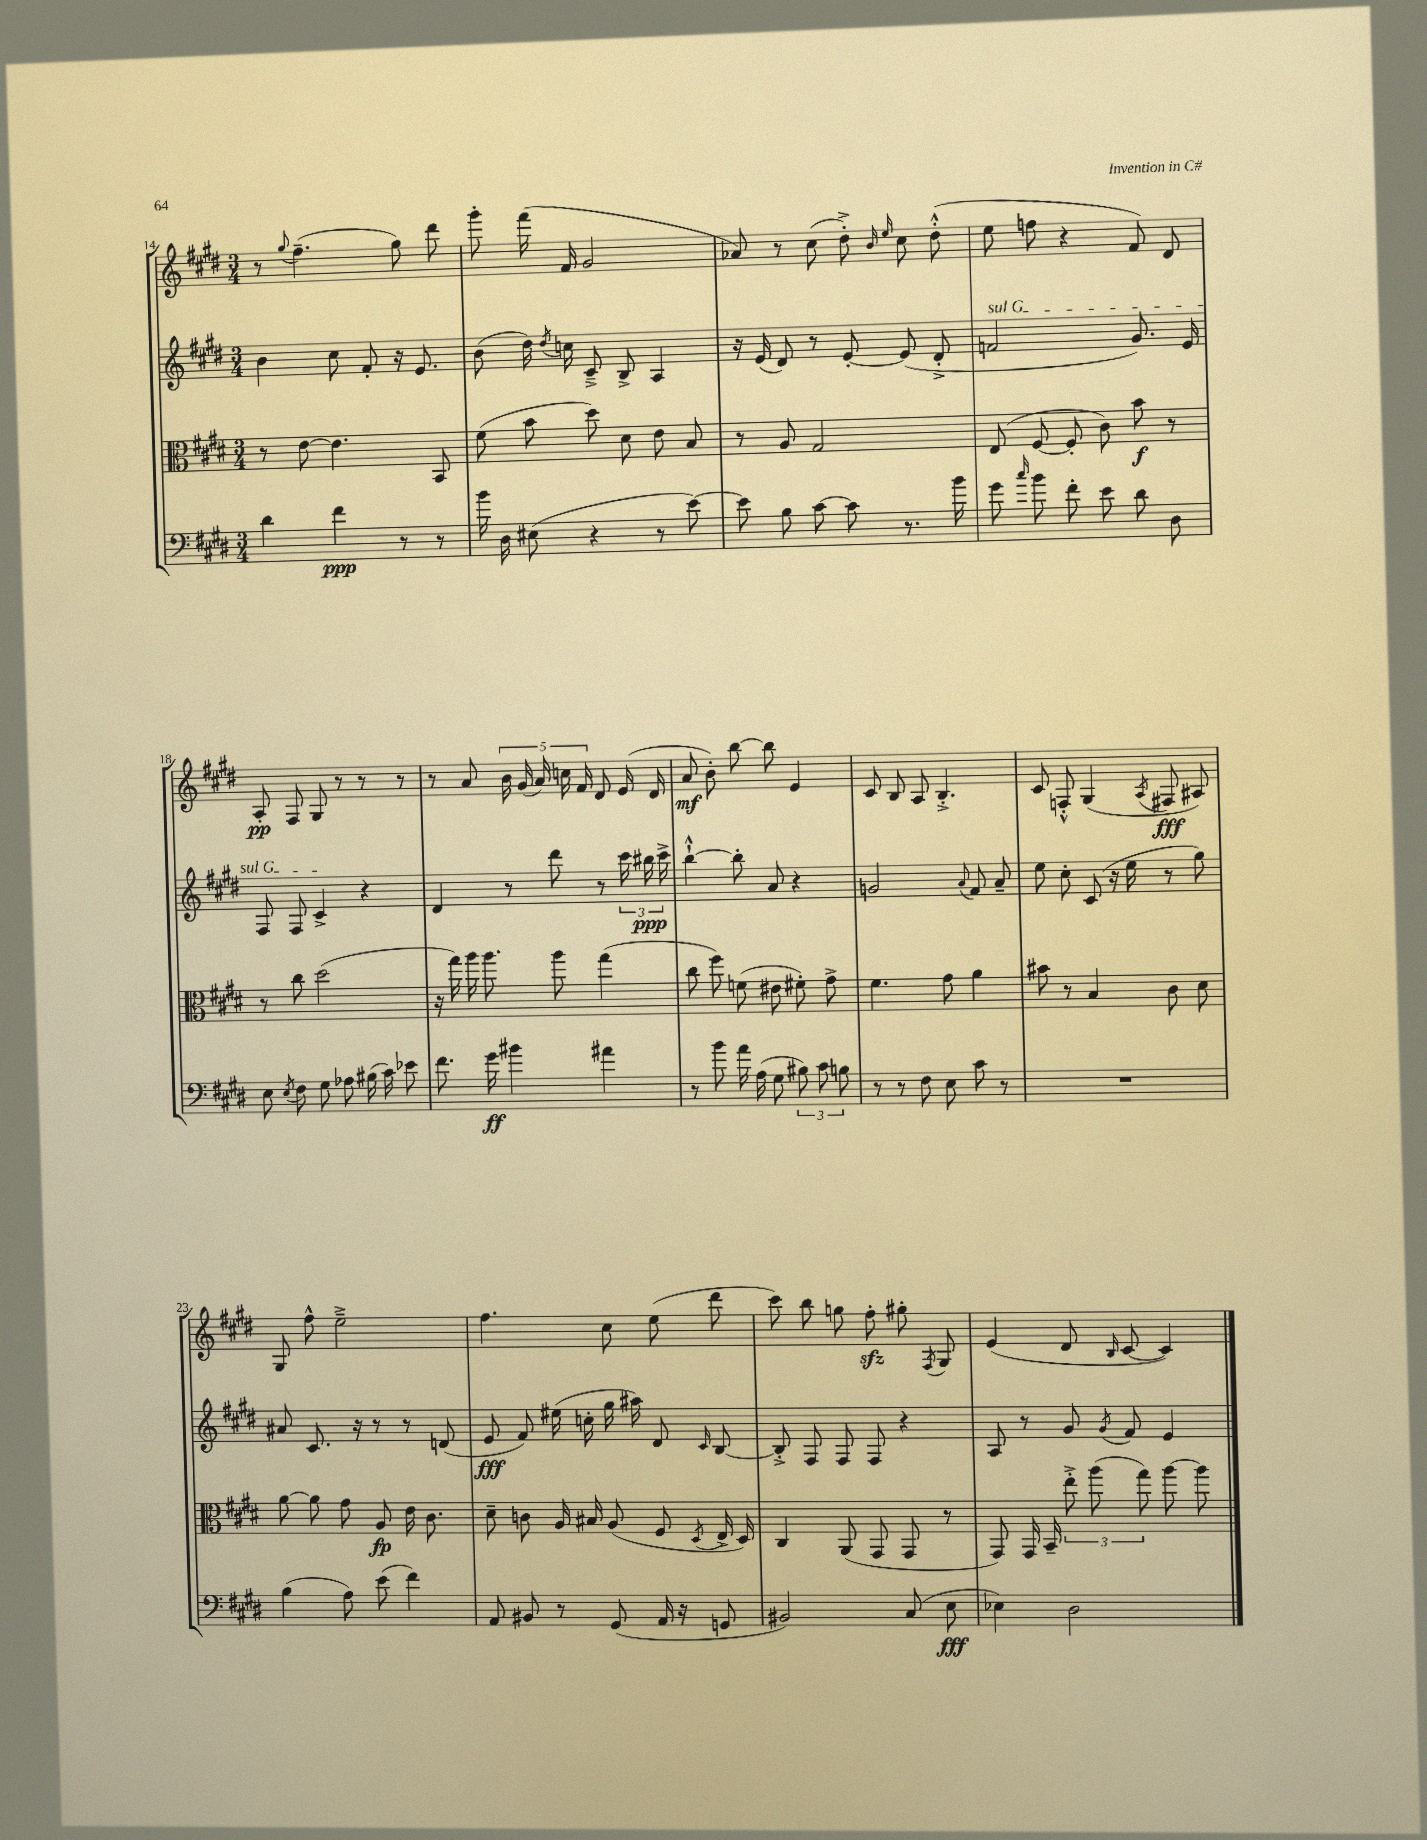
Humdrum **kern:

**kern	**dynam	**kern	**dynam	**kern	**dynam	**kern	**dynam
*part4	*part4	*part3	*part3	*part2	*part2	*part1	*part1
*staff4	*staff4	*staff3	*staff3	*staff2	*staff2	*staff1	*staff1
*clefF4	*	*clefC3	*	*clefG2	*	*clefG2	*
*k[f#c#g#d#]	*	*k[f#c#g#d#]	*	*k[f#c#g#d#]	*	*k[f#c#g#d#]	*
*M3/4	*	*M3/4	*	*M3/4	*	*M3/4	*
=14	=14	=14	=14	=14	=14	=14	=14
4d#\	.	8r	.	4b\	.	8r	.
.	.	.	.	.	.	8qqgg#/	.
.	.	[8e\	.	.	.	(4.ff#~\	.
4f#\	ppp	4.e\]	.	8cc#\	.	.	.
.	.	.	.	8f#'/	.	.	.
8r	.	.	.	16r	.	8gg#\)	.
.	.	.	.	8.e/	.	.	.
8r	.	8BB/	.	.	.	8ddd#\	.
=15	=15	=15	=15	=15	=15	=15	=15
16b\	.	(8f#\	.	(8b\	.	8ggg#'\	.
16D#\	.	.	.	.	.	.	.
(8E#X\	.	8b\	.	16dd#\)	.	(16fff#\	.
.	.	.	.	8qdd#/	.	.	.
.	.	.	.	16ccn\	.	16f#/	.
4r	.	8dd#\)	.	8c#~^/	.	2g#/	.
.	.	8d#\	.	8B^/	.	.	.
8r	.	8e\	.	4A/	.	.	.
[8e\)	.	8B/	.	.	.	.	.
=16	=16	=16	=16	=16	=16	=16	=16
8e\]	.	8r	.	16r	.	8a-X/)	.
.	.	.	.	(16e/	.	.	.
8B\	.	8A/	.	8d#/)	.	8r	.
[8c#\	.	2G#/	.	8r	.	(8cc#\	.
8c#\]	.	.	.	[8e'/	.	8dd#'^\)	.
.	.	.	.	.	.	16qqb/	.
.	.	.	.	.	.	16qqee/	.
8.r	.	.	.	(8e/]	.	8cc#\	.
.	.	.	.	8d#'^/	.	(8dd#'^^\	.
16b\	.	.	.	.	.	.	.
=17	=17	=17	=17	=17	=17	=17	=17
!	!	!	!	!LO:TX:a:i:t=sul G	!	!	!
8g#\	.	(8E/	.	2fn/	.	8ee\	.
16qqcc#/	.	.	.	.	.	.	.
8b\	.	[8F#/	.	.	.	8ffn\	.
8f#'\	.	8F#'/]	.	.	.	4r	.
8e\	.	8c#\)	.	.	.	.	.
8d#\	.	8b\	f	8.g#/)	.	8f#/)	.
8D#\	.	8r	.	.	.	8d#/	.
.	.	.	.	16e/	.	.	.
!!LO:LB:g=z
=18	=18	=18	=18	=18	=18	=18	=18
8E\	.	8r	.	8F#/	.	8A'/	pp
8qE/	.	.	.	.	.	.	.
8F#\	.	8cc#\	.	8F#/	.	8F#/	.
8G#\	.	(2dd#\	.	4c#^/	.	8G#/	.
8A-X\	.	.	.	.	.	8r	.
(16B#X\	.	.	.	4r	.	8r	.
16c#\)	.	.	.	.	.	.	.
8e-X\	.	.	.	.	.	8r	.
=19	=19	=19	=19	=19	=19	=19	=19
8.f#\	.	16r	.	4d#/	.	8r	.
.	.	16gg#\)	.	.	.	.	.
.	.	16aa\	.	.	.	8a/	.
16g#\	ff	8.aa\	.	.	.	.	.
4b#X\	.	.	.	8r	.	20b\	.
.	.	.	.	.	.	(20g#/	.
.	.	.	.	.	.	20a/)	.
.	.	8aa\	.	8ddd#\	.	.	.
.	.	.	.	.	.	20ccn\	.
.	.	.	.	.	.	20f#/	.
4a#X\	.	(4gg#\	.	8r	.	8d#/	.
.	.	.	.	24ccc#\	.	(16e/	.
.	.	.	.	24bb#X\	ppp	.	.
.	.	.	.	.	.	16d#/	.
.	.	.	.	24ccc#^\	.	.	.
=20	=20	=20	=20	=20	=20	=20	=20
8r	.	8cc#\	.	[4bb`^^\	.	8a/	mf
8b\	.	8ff#\)	.	.	.	8b'\)	.
16a\	.	(8fn\	.	8bb'\]	.	[8bb\	.
(16A\	.	.	.	.	.	.	.
8G#\	.	8e#X\	.	8a/	.	8bb\]	.
12B#X\)	.	8f#X'\)	.	4r	.	4e/	.
12c#\	.	.	.	.	.	.	.
.	.	8g#^\	.	.	.	.	.
12Bn\	.	.	.	.	.	.	.
=21	=21	=21	=21	=21	=21	=21	=21
8r	.	4.f#\	.	2gn/	.	8c#/	.
8r	.	.	.	.	.	8B/	.
8F#\	.	.	.	.	.	8A/	.
8E\	.	8g#\	.	.	.	4.B'^/	.
.	.	.	.	8qqa/	.	.	.
8c#\	.	4a\	.	8f#/	.	.	.
8r	.	.	.	8a~/	.	.	.
=22	=22	=22	=22	=22	=22	=22	=22
2.r	.	8b#X\	.	8ee\	.	8c#/	.
.	.	8r	.	8cc#'\	.	8Fn'^^/	.
.	.	4B/	.	(8c#/	.	(4G#/	.
.	.	.	.	16r	.	.	.
.	.	.	.	16ee\	.	.	.
.	.	.	.	.	.	8qA/	.
.	.	8c#\	.	8r	.	8F#X/	fff
.	.	8d#\	.	8gg#\)	.	8A#X/)	.
!!LO:LB:g=z
=23	=23	=23	=23	=23	=23	=23	=23
(4B\	.	[8a\	.	8a#X/	.	8G#/	.
.	.	8a\]	.	8.c#/	.	8ff#^^\	.
8A\)	.	8g#\	.	.	.	2ee~^\	.
.	.	.	.	16r	.	.	.
(8e\	.	8A/	fp	8r	.	.	.
4f#\)	.	16e\	.	8r	.	.	.
.	.	8.c#\	.	.	.	.	.
.	.	.	.	(8dn/	.	.	.
=24	=24	=24	=24	=24	=24	=24	=24
8AA/	.	8d#~\	.	8e/	fff	4.ff#\	.
8BB#X/	.	8cn\	.	8f#/)	.	.	.
8r	.	16A/	.	(16ee#X\	.	.	.
.	.	16B#X/	.	16ccn'\	.	.	.
(8GG#/	.	(8A/	.	16gg#\	.	8cc#\	.
.	.	.	.	16aa#X\)	.	.	.
16AA/	.	8F#/	.	8d#/	.	(8ee\	.
16r	.	.	.	.	.	.	.
.	.	8qD#/	.	16qqc#/	.	.	.
8GGn/	.	16E^/	.	[8B/	.	8ddd#\	.
.	.	16D#/)	.	.	.	.	.
=25	=25	=25	=25	=25	=25	=25	=25
2BB#X/)	.	4C#/	.	8B'^/]	.	8ccc#\)	.
.	.	.	.	8F#/	.	8bb\	.
.	.	(8AA/	.	8F#/	.	8ggn\	.
.	.	8GG#/	.	8F#/	.	8ff#zz'\	.
(8C#/	.	8GG#/	.	4r	.	8gg#X'\	.
.	.	.	.	.	.	8qF#/	.
8E\	fff	8r	.	.	.	8G#/	.
=26	=26	=26	=26	=26	=26	=26	=26
4E-X\)	.	8GG#/)	.	8A/	.	(4e/	.
.	.	16GG#/	.	8r	.	.	.
.	.	16BB~/	.	.	.	.	.
2D#\	.	12ee'^\	.	8g#/	.	8d#/	.
.	.	(12aa\	.	.	.	.	.
.	.	.	.	8qg#/	.	16qqB/	.
.	.	.	.	8f#/	.	[8c#/	.
.	.	12gg#\)	.	.	.	.	.
.	.	[8aa\	.	4e/	.	4c#/])	.
.	.	8aa\]	.	.	.	.	.
==	==	==	==	==	==	==	==
*-	*-	*-	*-	*-	*-	*-	*-
